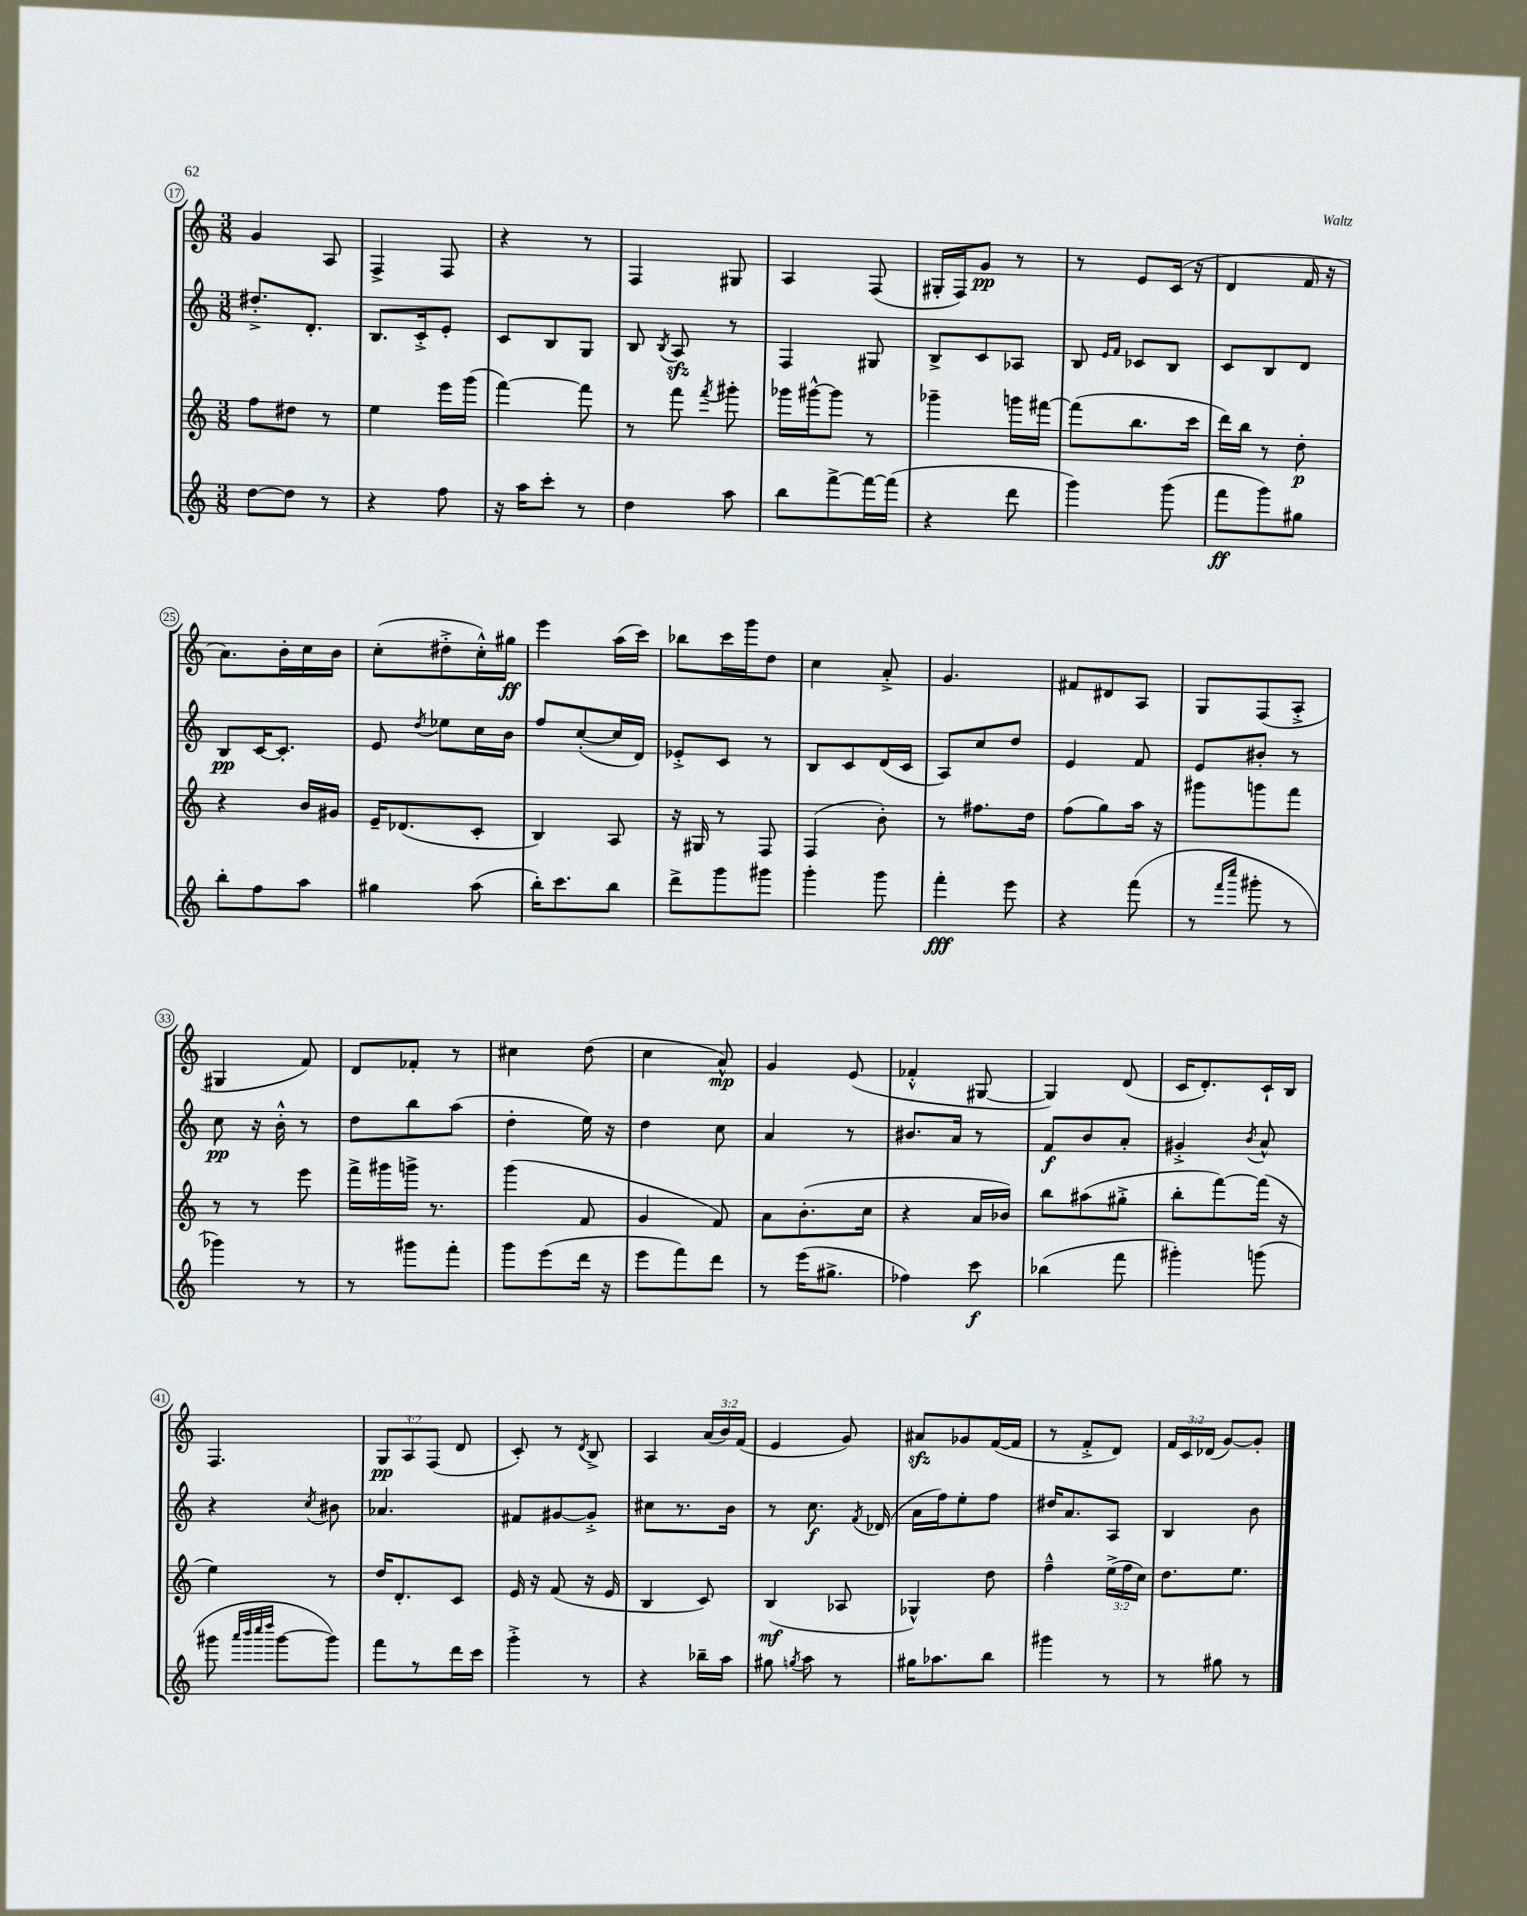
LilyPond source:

<<
\new StaffGroup <<
\new Staff = "s0" {
    \clef treble \key c \major \numericTimeSignature \time 3/8 \override Staff.TupletNumber.text = #tuplet-number::calc-fraction-text
    \autoBeamOff g'4 a8 |
    f4-> f8 |
    r4 r8 |
    f4 gis8 |
    a4 f8( |
    gis16[-. f16) g'8]\pp r8 |
    r8 e'8[ c'16]( r16 |
    d'4 f'16 r16 |
    a'8.[) b'16-. c''16 b'16] |
    c''8[-.( dis''8-.-> c''16-.-^) gis''16]\ff |
    e'''4 a''16[( c'''16]) |
    bes''8[ c'''16 g'''16 d''8] |
    c''4 a'8-.-> |
    g'4. |
    fis'8[ dis'8 a8] |
    g8[ f8( a8]-.-> |
    gis4 f'8) |
    d'8[ fes'8]-. r8 |
    cis''4 d''8( |
    c''4 a'8-^\mp) |
    g'4 e'8( |
    fes'4-.-^ gis8~ |
    gis4) d'8( |
    c'16[ d'8.-.) c'16-! b16] |
    f4. |
    \tuplet 3/2 { g8[\pp a8 f8]( } d'8 |
    c'8-.) r8 \acciaccatura { d'8 } b8-> |
    a4 \tuplet 3/2 { a'16[( b'16) f'16]( } |
    e'4 g'8) |
    ais'8[\sfz ges'8 f'16~( f'16] |
    r8 f'8[-.-> d'8]) |
    \tuplet 3/2 { f'16[ c'16 des'16]( } g'8[~) g'8]-. \bar "|." |
}
\new Staff = "s1" {
    \clef treble \key c \major \numericTimeSignature \time 3/8
    \autoBeamOff dis''8.[-.-> d'8.]-. |
    b8.[ c'16-.-> e'8]-. |
    c'8[ b8 g8] |
    b8 \acciaccatura { b8 } a8\sfz r8 |
    f4 gis8 |
    b8[-> c'8 aes8] |
    b8 \grace { e'16[ f'16] } ces'8[ b8] |
    c'8[ b8 d'8] |
    b8[\pp c'16~ c'8.]-. |
    e'8 \acciaccatura { d''8 } ees''8[ c''16 b'16] |
    f''8[ c''8~-.( c''16 d'16]) |
    ees'8[-.-> c'8] r8 |
    b8[ c'8 d'16( c'16] |
    a8[) c''8 d''8] |
    e'4 f'8 |
    e'8[ bis'8]-. r8 |
    c''8\pp r16 b'16-.-^ r8 |
    d''8[ b''8 a''8]( |
    d''4-. e''16) r16 |
    d''4 c''8 |
    a'4 r8 |
    bis'8.[ a'16] r8 |
    f'8[\f b'8 a'8]-. |
    gis'4-.-> \acciaccatura { b'8 } a'8-^ |
    r4 \acciaccatura { c''8 } bis'8 |
    aes'4. |
    fis'8[ gis'8~ gis'8]-.-> |
    cis''8[ r8. b'16] |
    r8 c''8.\f \acciaccatura { f'8 } des'16( |
    a'16[ f''16) e''8-. f''8] |
    dis''16[ a'8. a8] |
    b4 b'8 \bar "|." |
}
\new Staff = "s2" {
    \clef treble \key c \major \numericTimeSignature \time 3/8 \override Staff.TupletNumber.text = #tuplet-number::calc-fraction-text
    \autoBeamOff f''8[ dis''8] r8 |
    e''4 e'''16[ g'''16]( |
    f'''4~) f'''8 |
    r8 f'''8 \acciaccatura { f'''8 } gis'''8-. |
    ges'''16[ gis'''16~-^ gis'''8] r8 |
    ges'''4-- g'''16[ fis'''16]~ |
    fis'''8[( b''8. c'''16] |
    d'''16[) b''16] r8 d''8-.\p |
    r4 b'16[ gis'16] |
    e'16[-- des'8.( c'8]-. |
    b4) a8 |
    r16 gis16 r8 f8 |
    f4( b'8-.) |
    r8 fis''8.[ d''16] |
    f''8[( g''8) a''16] r16 |
    gis'''8[ g'''8 f'''8] |
    r8 r8 e'''8 |
    f'''16[-> gis'''16 g'''16]-> r8. |
    g'''4( f'8 |
    g'4 f'8) |
    a'8[ b'8.-.( c''16] |
    r4 a'16[ bes'16]) |
    b''8[ ais''8( gis''8]-.-> |
    b''8[-. f'''8~) f'''16]( r16 |
    e''4) r8 |
    d''16[ d'8.-. c'8] |
    e'16 r16 f'8( r16 e'16 |
    b4 c'8) |
    b4\mf( aes8 |
    ges4-^) d''8 |
    f''4---^ \tuplet 3/2 { e''16[->( f''16 c''16]) } |
    d''8.[ e''8.] \bar "|." |
}
\new Staff = "s3" {
    \clef treble \key c \major \numericTimeSignature \time 3/8
    \autoBeamOff d''8[~ d''8] r8 |
    r4 f''8 |
    r16 a''16[ c'''8]-. r8 |
    d''4 a''8 |
    b''8[ f'''8~-> f'''16~ f'''16]( |
    r4 d'''8 |
    g'''4) g'''8( |
    f'''8[\ff g'''8) gis''8] |
    b''8[-. f''8 a''8] |
    gis''4 a''8( |
    b''16[-.) c'''8. b''8] |
    d'''8[-> g'''8 gis'''8] |
    g'''4-. g'''8 |
    f'''4-.\fff e'''8 |
    r4 f'''8( |
    r8 \grace { f'''16[ c''''16] } gis'''8-. r8 |
    ges'''4) r8 |
    r8 gis'''8[ f'''8]-. |
    g'''8[ e'''8( d'''16] r16 |
    e'''8[ f'''8) d'''8] |
    r8 e'''16[( gis''8.]-> |
    fes''4) c'''8\f |
    bes''4( f'''8 |
    gis'''4-.) g'''8( |
    gis'''8 \grace { a'''32[ b'''32 c''''32 d''''32] } gis'''8[~ gis'''8]) |
    f'''8[ r8 d'''16 c'''16] |
    g'''4-.-> r8 |
    r4 bes''16[-- a''16] |
    gis''8 \acciaccatura { g''8 } a''8 r8 |
    gis''16[ aes''8. b''8] |
    gis'''4 r8 |
    r8 gis''8 r8 \bar "|." |
}
>>
>>
\layout { \context { \Score currentBarNumber = #17 \override BarNumber.stencil = #(make-stencil-circler 0.1 0.3 ly:text-interface::print) } }
